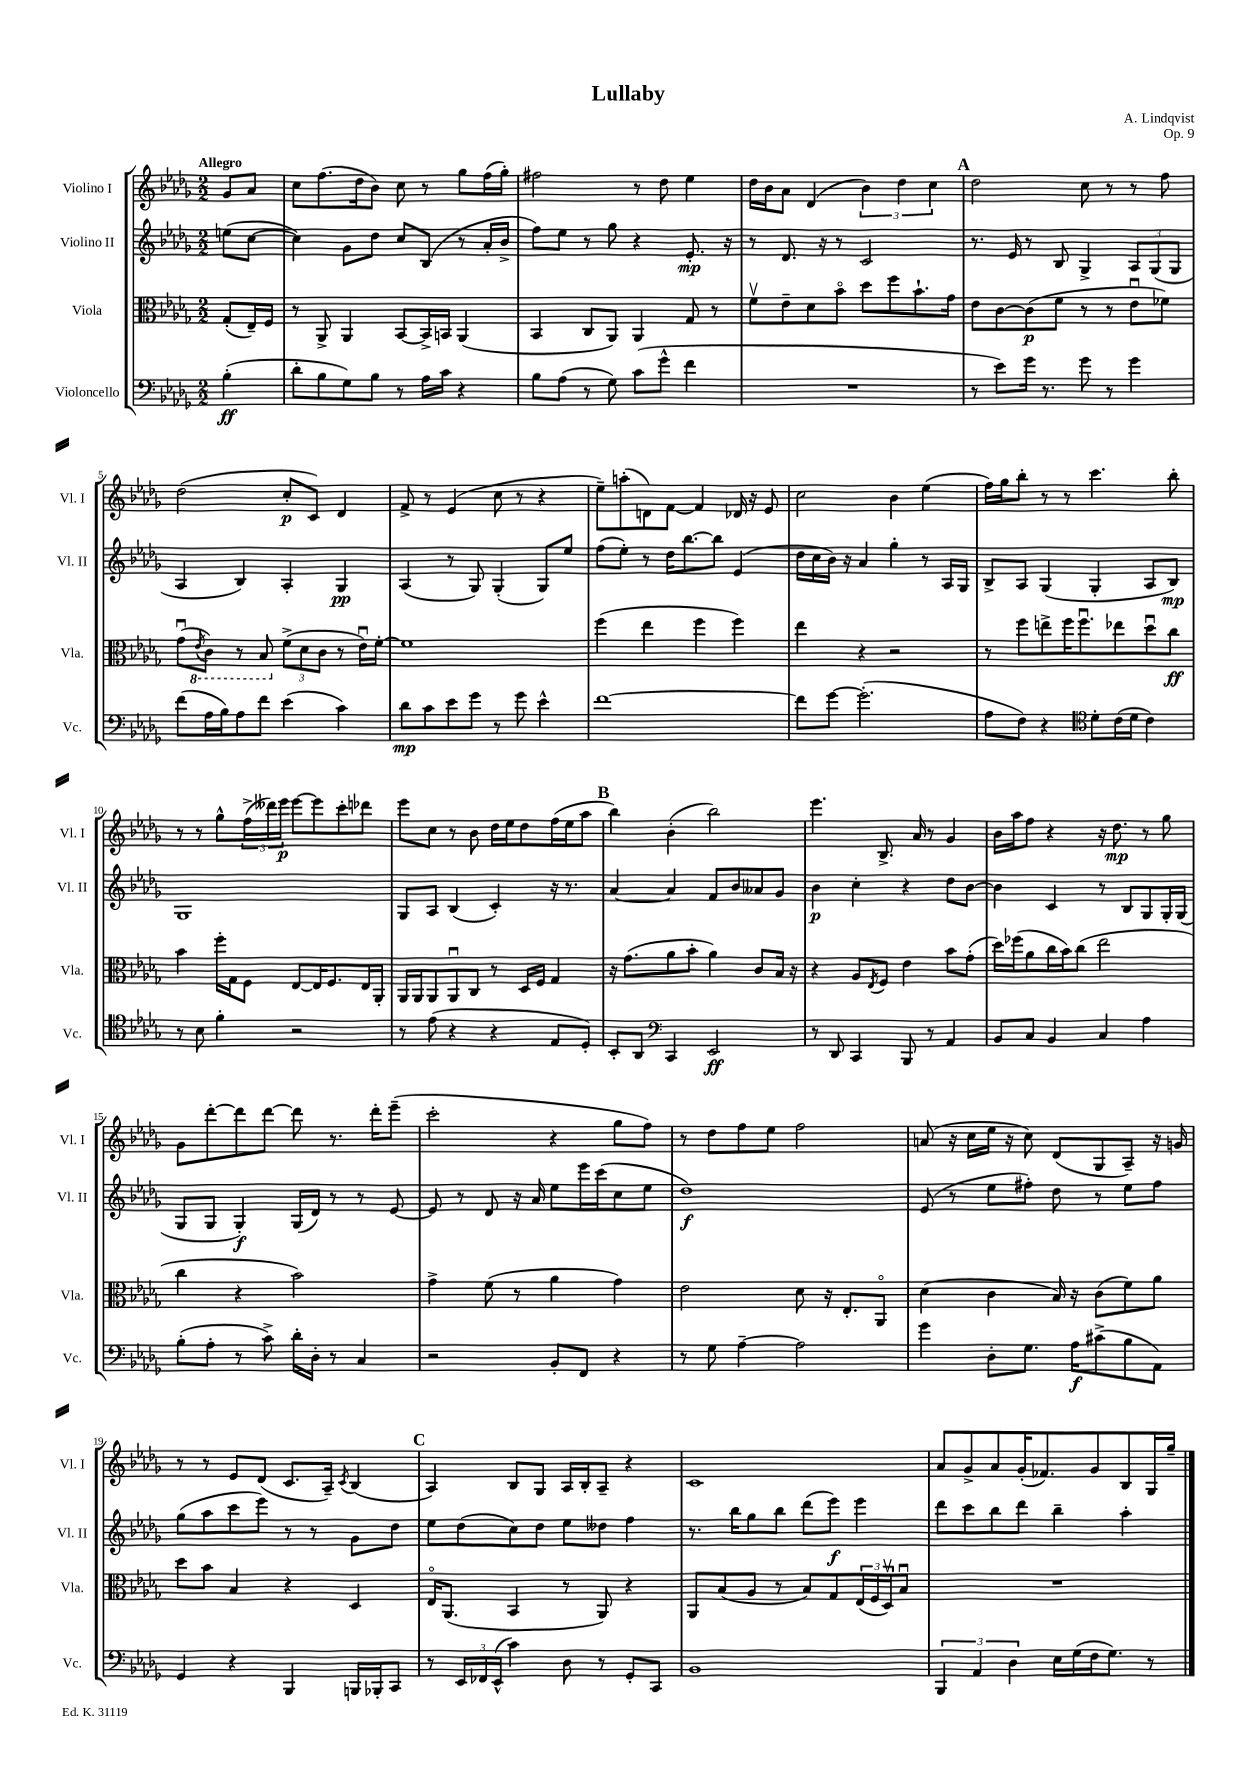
\header { title = "Lullaby" composer = "A. Lindqvist" opus = "Op. 9" }
<<
\new StaffGroup <<
\new Staff = "s0" \with { instrumentName = "Violino I" shortInstrumentName = "Vl. I" } {
    \clef treble \key des \major \numericTimeSignature \time 2/2 \partial 4 \tempo "Allegro"
    ges'8 aes'8 |
    c''8 f''8.( des''16 bes'8) c''8 r8 ges''8 f''16( ges''16-.) |
    fis''2 r8 des''8 ees''4 |
    des''16 bes'16 aes'8 des'4( \tuplet 3/2 { bes'4) des''4 c''4 } |
    \mark \markup { \bold "A" } des''2 c''8 r8 r8 f''8 |
    des''2( c''8-.\p c'8) des'4 |
    f'8-> r8 ees'4( c''8 r8 r4 |
    ees''8--) a''8-.( d'8) f'8~ f'4 des'16 r16 ees'8 |
    c''2 bes'4 ees''4( |
    f''16) ges''16 bes''8-. r8 r8 c'''4. bes''8-. |
    r8 r8 ges''8-^ \tuplet 3/2 { f''16->( deses'''16) ees'''16\p } ees'''8~ ees'''8 c'''8-. des'''8 |
    ees'''8 c''8 r8 bes'8 des''16 ees''16 des''8 f''16( ees''16 aes''8 |
    \mark \markup { \bold "B" } bes''4) bes'4-.( bes''2) |
    ees'''4. bes8.-> aes'16 r8 ges'4 |
    bes'16 aes''16 f''8 r4 r16 des''8.\mp r8 ges''8 |
    ges'8 des'''8~-. des'''8 des'''8~ des'''8 r8. des'''16-. ees'''8--( |
    c'''2-. r4 ges''8 f''8) |
    r8 des''8 f''8 ees''8 f''2 |
    a'8( r16 c''16 ees''16 r16 c''8) des'8( ges8 aes8--) r16 g'16 |
    r8 r8 ees'8 des'8( c'8. aes16--) \acciaccatura { c'8 } bes4( |
    \mark \markup { \bold "C" } aes4) bes8 ges8 aes16 bes16-. aes8-- r4 |
    c'1 |
    aes'8 ges'8-> aes'8 ges'16-.( fes'8.) ges'8 bes8 ges16 ges''16-- \bar "|." |
}
\new Staff = "s1" \with { instrumentName = "Violino II" shortInstrumentName = "Vl. II" } {
    \clef treble \key des \major \numericTimeSignature \time 2/2 \partial 4
    e''8( c''8~ |
    c''4) ges'8 des''8 c''8 bes8( r8 aes'16-. bes'16-> |
    f''8) ees''8 r8 ges''8 r4 ees'8.-.\mp r16 |
    r8 des'8. r16 r8 c'2 |
    \mark \markup { \bold "A" } r8. ees'16 r8 bes8 ges4-> \tuplet 3/2 { aes8 ges8( ges8 } |
    aes4 bes4) aes4-. ges4\pp |
    aes4( r8 ges8) ges4-.( ges8) ees''8 |
    f''8( ees''8-.) r8 des''16 bes''8.~ bes''8 ees'4( |
    des''16 c''16 bes'16) r16 aes'4 ges''4-. r8 aes16 ges16 |
    bes8-> aes8 ges4( ges4-. aes8 bes8\mp) |
    ges1 |
    ges8 aes8 bes4( c'4-.) r16 r8. |
    \mark \markup { \bold "B" } aes'4~ aes'4 f'8 bes'8 aeses'8 ges'8 |
    bes'4\p c''4-. r4 des''8 bes'8~ |
    bes'4 c'4 r8 bes8 ges8 ges16-. ges16( |
    ges8 ges8 ges4-.\f) ges16( des'16) r8 r8 ees'8~ |
    ees'8 r8 des'8 r16 aes'16 ees''8 ees'''16 c'''16( c''8 ees''8 |
    des''1\f) |
    ees'8( r8 ees''8 fis''8-.) des''8 r8 ees''8 fis''8 |
    ges''8( aes''8 c'''8 ees'''8) r8 r8 ges'8 des''8 |
    \mark \markup { \bold "C" } ees''8 des''8( c''8) des''8 ees''8 deses''8 f''4 |
    r8. bes''16 ges''8 bes''8 des'''8( ees'''8\f) ees'''4 |
    des'''8 c'''8 bes''8 des'''8 bes''4-- aes''4-. \bar "|." |
}
\new Staff = "s2" \with { instrumentName = "Viola" shortInstrumentName = "Vla." } {
    \clef alto \key des \major \numericTimeSignature \time 2/2 \partial 4
    ges8-.( ees16--) f16 |
    r8 aes,8-> aes,4 bes,8~ bes,16-> b,16 aes,4( |
    bes,4 c8 aes,8) aes,4 ges8 r8 |
    f'8\upbow ees'8-- des'8 bes'8\flageolet des''8 f''8 bes'8.-! ges'16 |
    \mark \markup { \bold "A" } ees'8 c'8~ c'8\p( f'8 r8 r8 ees'8\downbow fes'8) |
    ges'8\downbow( \ottava #-1 \acciaccatura { ees8 } c8) r8 bes,8 \ottava #0 \tuplet 3/2 { f'8->( des'8 c'8 } r8 ees'16\downbow) f'16~-. |
    f'1 |
    f''4( ees''4 f''4 f''4) |
    ees''4 r4 r2 |
    r8 f''8 e''8-> f''16 f''8.\downbow ees''8 des''8\downbow c''8\ff |
    bes'4 f''16-. ges16 f8 ees8~ ees16 f8. ees16 aes,16-. |
    aes,16 aes,16 aes,8 aes,8\downbow c8 r8 des16 f16 ges4 |
    \mark \markup { \bold "B" } r16 ges'8.( aes'8 bes'8-. aes'4) c'8 bes16 r16 |
    r4 aes8 \acciaccatura { ees8 } f8 ees'4 bes'8 ges'8-.( |
    des''16) fes''16( aes'8 c''16 bes'16) c''8( ees''2 |
    c''4 r4 bes'2) |
    ges'4-> f'8( r8 aes'4 ges'4) |
    ees'2 des'8 r16 ees8.-. aes,8\flageolet |
    des'4( c'4 bes16) r16 c'8( f'8) aes'8 |
    des''8 bes'8 bes4 r4 des4 |
    \mark \markup { \bold "C" } ees16\flageolet aes,8.( bes,4 r8 aes,8) r4 |
    aes,8 bes8( aes8 r8 bes8) ges8 \tuplet 3/2 { ees16( f16 des16\upbow) } bes8\downbow |
    R1 \bar "|." |
}
\new Staff = "s3" \with { instrumentName = "Violoncello" shortInstrumentName = "Vc." } {
    \clef bass \key des \major \numericTimeSignature \time 2/2 \partial 4
    bes4-.\ff( |
    des'8-. bes8 ges8) bes8 r8 aes16 c'16 r4 |
    bes8 aes8( r8 ges8) c'8( ges'8-^ f'4 |
    R1 |
    \mark \markup { \bold "A" } r8 ees'8) ges'16 r8. ges'8 r8 ges'4 |
    f'8( aes16 bes16) aes8 f'8 ees'4( c'4) |
    des'8\mp c'8 ees'8 ges'8 r8 ges'8 ees'4-^ |
    f'1~ |
    f'8 ges'8~ ges'2.-.( |
    aes8 f8) r4 \clef tenor des'8-. c'16( des'16 c'4) |
    r8 bes8 f'4-. r2 |
    r8 ees'8( r4 r4 ees8 des8-.) |
    \mark \markup { \bold "B" } bes,8-. aes,8 \clef bass c,4 ees,2\ff |
    r8 des,8 c,4 bes,,8 r8 aes,4 |
    bes,8 c8 bes,4 c4 aes4 |
    bes8-.( aes8-. r8 c'8->) des'16-. des16-. r8 c4 |
    r2 bes,8-. f,8 r4 |
    r8 ges8 aes4~-- aes2 |
    ges'4 des8-. ges8. aes16\f cis'8->( bes8 aes,8) |
    ges,4 r4 bes,,4 b,,16 bes,,16-. c,8 |
    \mark \markup { \bold "C" } r8 \tuplet 3/2 { ees,16 fes,16 ees,16-^( } c'4) des8 r8 ges,8-. c,8 |
    bes,1 |
    \tuplet 3/2 { bes,,4 aes,4 des4 } ees16 ges16( f16 ges8.) r8 \bar "|." |
}
>>
>>
